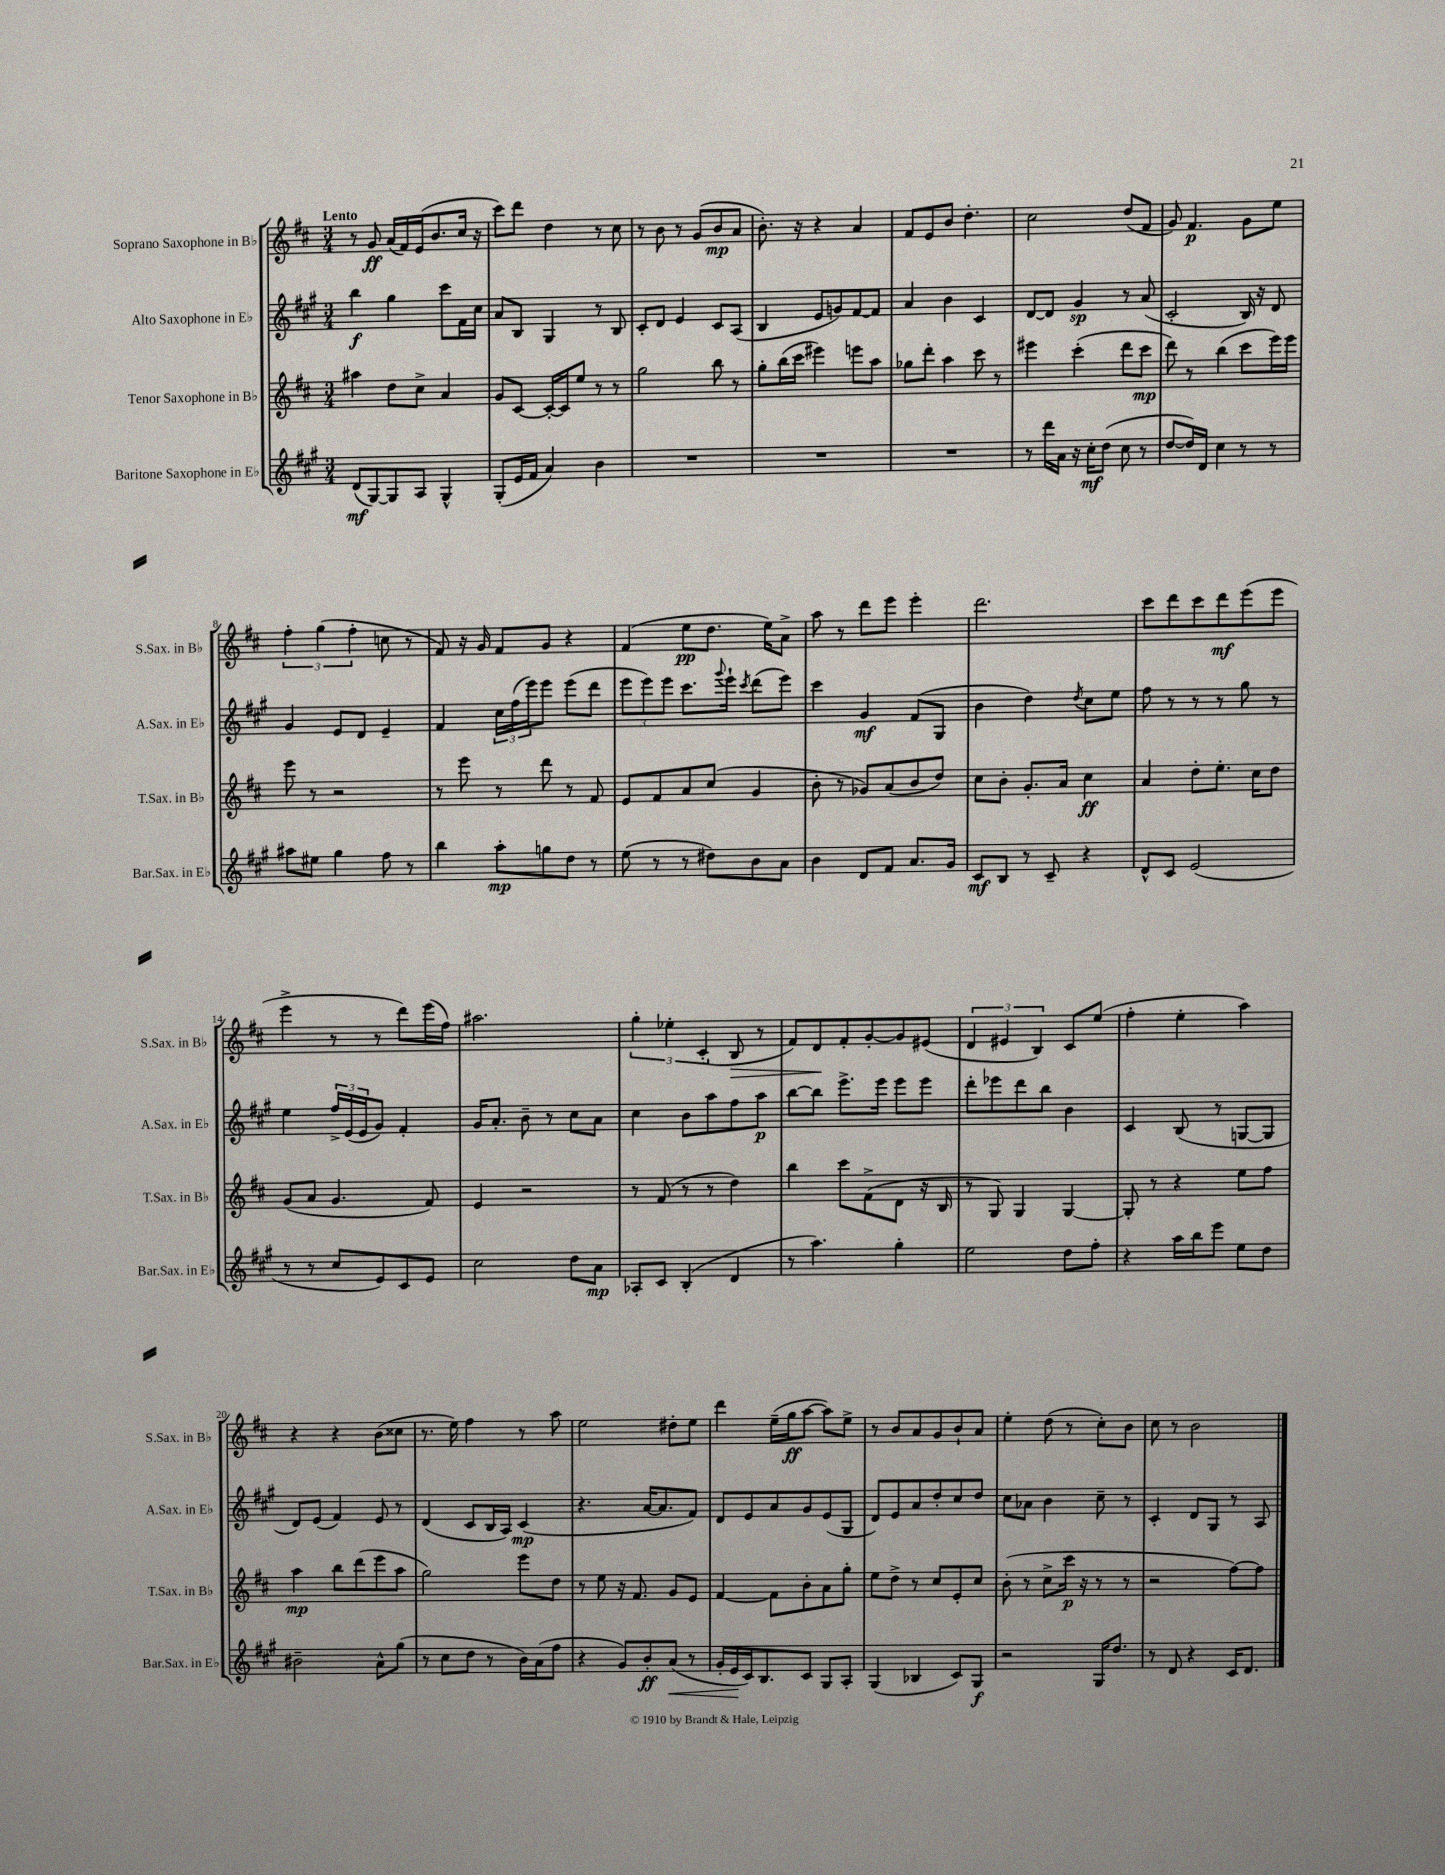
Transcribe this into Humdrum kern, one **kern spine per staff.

**kern	**kern	**kern	**kern
*staff4	*staff3	*staff2	*staff1
*clefG2	*clefG2	*clefG2	*clefG2
*k[f#c#g#]	*k[f#c#]	*k[f#c#g#]	*k[f#c#]
*M3/4	*M3/4	*M3/4	*M3/4
(8d	4aa#	4bb	8r
[8G#)	.	.	8g
8G#]	8dd	4gg#	(16a
.	.	.	16f#)
8A	8cc#^	.	(16e
.	.	.	8.b
4G#^^	4a	8ccc#	.
.	.	16f#	16cc#
.	.	16cc#	16r
=	=	=	=
(8G#'	8g	8a	8ccc#)
16e	[8c#	8B	8ddd
16f#	.	.	.
4a)	16c#'_	4G#	4dd
.	16c#]	.	.
.	8ee	.	.
4b	8r	8r	8r
.	8r	8B	8cc#
=	=	=	=
2.r	2gg	8c#'	8r
.	.	8d	8b
.	.	4e	8r
.	.	.	(8g
.	8bb	8c#	8b
.	8r	(8A	8a
=	=	=	=
2.r	8gg'	4B	8.b')
.	(16bb	.	.
.	16ccc#	.	16r
.	4eee#)	8e	4r
.	.	8g)	.
.	8eee	[8f#	4a
.	8aa	8f#]	.
=	=	=	=
2.r	8gg-	4a	8f#
.	8ddd'	.	8e
.	4aa	4b	8b
.	.	.	4.dd'
.	8ccc#	4c#	.
.	8r	.	.
=	=	=	=
8r	4eee#	[8d	2cc#
16ddd	.	8d]	.
16a	.	.	.
16r	(4ccc#'	4g#	.
16cc#'	.	.	.
(8dd	.	.	.
8cc#	8ddd	8r	(8dd
8r	8ccc#	(8a	8f#
=	=	=	=
[8dd	8ddd)	2c#'	8g)
16dd])	8r	.	4.f#
16d	.	.	.
4cc#	(4bb	.	.
8r	8ccc#	16B)	8g
.	.	16r	.
8r	16eee)	8d	8ee
.	16eee	.	.
=	=	=	=
8aa#	8eee	4g#	6ff#'
8ee#	8r	.	.
.	.	.	(6gg
4gg#	2r	8e	.
.	.	.	6ff#'
.	.	8d	.
8ff#	.	4e~	8cc
8r	.	.	8r
=	=	=	=
4bb	8r	4f#	8f#)
.	8eee	.	16r
.	.	.	16g
8aa'	8r	24cc#	8f#
.	.	(24ff#	.
.	.	24eee)	.
8gg	8ddd	8eee	8g
8dd	8r	(8eee	4r
8r	8f#	8ddd	.
=	=	=	=
(8ee	8e	12eee	(4f#
.	.	12eee)	.
8r	8f#	.	.
.	.	12eee	.
8r	8a	8.ccc#	8ee
8dd#)	(8cc#	.	8.dd
.	.	8qqggg#	.
.	.	16eee`	.
.	.	8qccc#	.
8b	4g	(8ddd	.
.	.	.	16ee)
8a	.	8eee)	8a^
=	=	=	=
4b	8b'	4ccc#	8aa
.	8r	.	8r
8d	8g-)	4g#	8ddd
8f#	(8a	.	8eee
8.a	8b	(8f#	4eee'
.	8dd)	8G#	.
16g#	.	.	.
=	=	=	=
8c#	8cc#	4b	2.ddd
8B	8b'	.	.
8r	8.g'	4dd)	.
8c#~	.	.	.
.	16a	.	.
.	.	8qdd	.
4r	4cc#	8cc#	.
.	.	8ee	.
=	=	=	=
8d^^	4a	8ff#	8ccc#
8c#	.	8r	8ddd
(2e	8dd'	8r	8ccc#
.	8.ee'	8r	8ddd
.	.	8gg#	(8eee
.	16cc#	.	.
.	8dd	8r	8eee
=	=	=	=
8r	(8g	4ee	4eee^
8r	8a	.	.
8cc#	4.g	24ff#^	8r
.	.	(24e	.
.	.	24e	.
8e)	.	8g#)	8r
8c#	.	4f#'	8ddd)
8e	8f#)	.	(16eee
.	.	.	16ff#)
=	=	=	=
2cc#	4e	16g#	2.aa#
.	.	8.a'	.
.	2r	8b~	.
.	.	8r	.
8dd	.	8cc#	.
8a	.	8a	.
=	=	=	=
8A-'	8r	4cc#	6gg'
8c#	(8f#	.	.
.	.	.	6ee-'
(4B'	8r	8b	.
.	.	.	(6c#'
.	8r	8aa	.
4d	4dd)	8ff#	8B
.	.	8aa	8r
=	=	=	=
8r	4bb	[8bb	8f#)
4.aa)	.	8bb]	8d
.	8ccc#	8.eee^	8f#'
.	(8f#^	.	[8g'
.	.	16eee	.
4gg#'	8d	8eee	8g]
.	16r	8eee	(8e#
.	16B	.	.
=	=	=	=
2ee	8r	8ddd'	6d
.	8G)	8eee-	.
.	.	.	6e#
.	4G	8ddd	.
.	.	.	6B)
.	.	8bb	.
8dd	[4G	4b	8c#
8ff#'	.	.	(8ee
=	=	=	=
4r	8G']	4c#	4ff#'
.	8r	.	.
16aa	4r	(8B	4ee'
16bb	.	.	.
8eee	.	8r	.
8ee	8ee	[8G	4aa)
8dd	8ff#	8G]	.
=	=	=	=
2b#~	4aa	8d)	4r
.	.	(8e	.
.	8bb	4f#)	4r
.	(8ddd	.	.
8a^^	8eee	8e	(8b
(8gg#	8aa	8r	8cc##
=	=	=	=
8r	2gg)	(4d	8.r
8cc#	.	.	.
.	.	.	16ee)
8dd	.	8c#	4ff#
8r	.	16B	.
.	.	16A)	.
16b)	8eee	(4c#	8r
(16a	.	.	.
8ff#	8dd	.	8aa
=	=	=	=
4r	8r	4.r	2ee
.	8ee	.	.
8g#)	16r	.	.
.	8.f#	.	.
8b'	.	[16a	.
.	.	8.a]	.
(8a	8g	.	8dd#'
8r	8e	8f#)	8ee
=	=	=	=
16g#'	[4f#	8d	4ddd
16e	.	.	.
16c#)	.	8e	.
8.B	.	.	.
.	8f#]	8a	(16ee~
.	.	.	16gg
8c#	8b'	8g#	[8aa
8G#	8a	(8e	8aa])
8A'	8gg'	8G#	8ee^
=	=	=	=
(4G#	8ee	8d)	8r
.	8dd^	8e	8b
4B-	8r	8a	8a
.	8cc#	8dd'	8g
8c#)	8e'	8cc#	8b`
8G#	8cc#	8dd	8a
=	=	=	=
2r	(8b'	8cc#	4ee'
.	8r	8a-	.
.	8cc#^	4b	(8dd
.	16ccc#	.	8r
.	16r	.	.
16G#	8r	8cc#~	8cc#')
8.dd	.	.	.
.	8r	8r	8b
=	=	=	=
8r	2r	4c#'	8cc#
8d	.	.	8r
4r	.	8d	2b
.	.	8G#	.
16c#	[8ff#)	8r	.
8.d	.	.	.
.	8ff#]	8A	.
==	==	==	==
*-	*-	*-	*-
